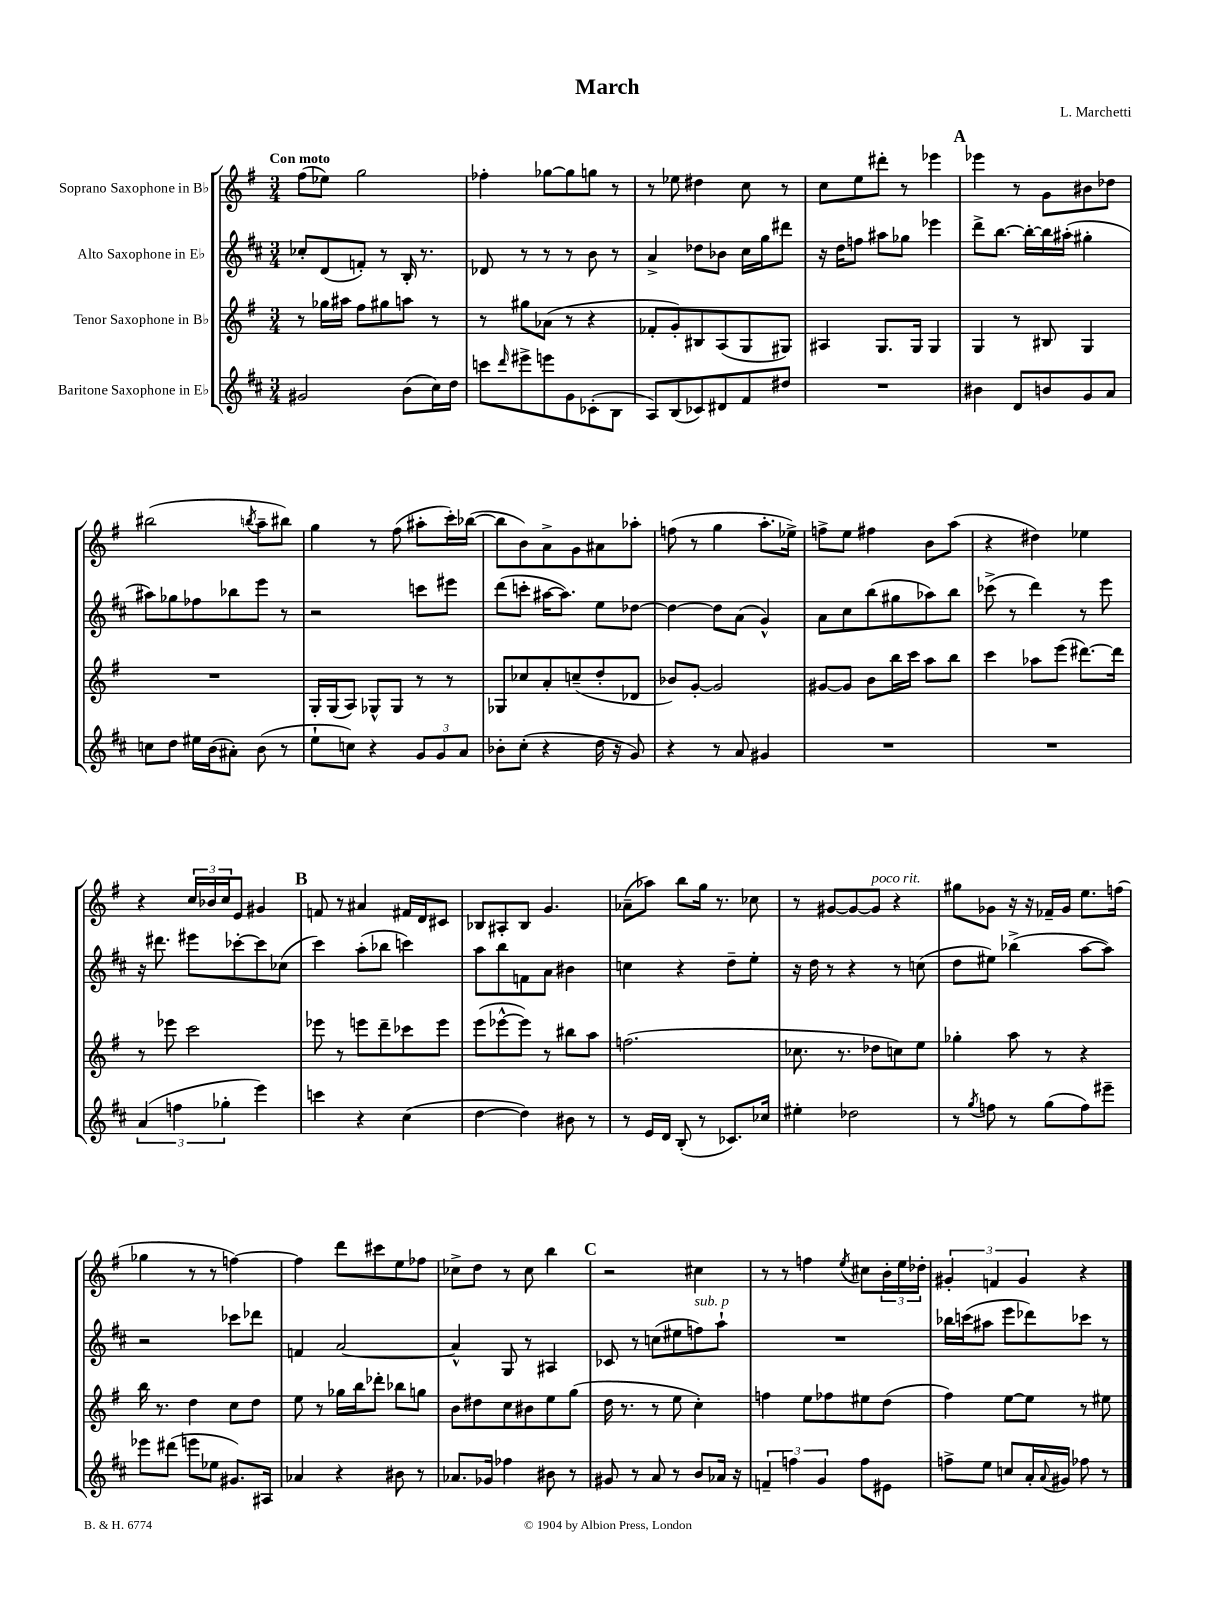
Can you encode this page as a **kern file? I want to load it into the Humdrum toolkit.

**kern	**kern	**kern	**kern
*staff4	*staff3	*staff2	*staff1
*clefG2	*clefG2	*clefG2	*clefG2
*k[f#c#]	*k[f#]	*k[f#c#]	*k[f#]
*M3/4	*M3/4	*M3/4	*M3/4
2g#	8r	8cc-'	(8ff#
.	16gg-	(8d	8ee-)
.	16aa#	.	.
.	8ff#	8f')	2gg
.	8gg#	8r	.
(8b	8aa	16B'	.
.	.	8.r	.
16cc#)	8r	.	.
16dd	.	.	.
=	=	=	=
8ccc	8r	8d-	4ff-'
16qqddd	.	.	.
8eee#^	8gg#	8r	.
8eee	(8a-	8r	[8gg-
8g	8r	8r	8gg-]
(8c-'	4r	8b	8gg
8B	.	8r	8r
=	=	=	=
8A)	8f-'	4a^	8r
(8B	8g')	.	8ee-
8c-)	8B#	8dd-	4dd#
8d#	(8A	8b-	.
8f#	8G	16cc#	8cc
.	.	16gg	.
8dd#	8G#)	8ddd#	8r
=	=	=	=
2.r	4A#	16r	8cc
.	.	16dd	.
.	.	8ff	8ee
.	8.G	8aa#	8ddd#'
.	.	8gg-	8r
.	16G	.	.
.	4G	4eee-	4eee-
=	=	=	=
4b#	4G	8ddd^	4eee-
.	.	[8.bb	.
8d	8r	.	8r
.	.	16bb'_	.
8b	8B#	16bb]	8g
.	.	(16aa#'	.
8g	4G	4gg#'	8b#
8a	.	.	8dd-
=	=	=	=
8cc	2.r	8aa#)	(2bb#
8dd	.	8gg-	.
16ee#	.	8ff-	.
(16b	.	.	.
8a#')	.	8bb-	.
.	.	.	8qbb
(8b	.	8eee	8aa~
8r	.	8r	8bb#)
=	=	=	=
8ee`	16G'	2r	4gg
.	(16G	.	.
8cc)	8A)	.	.
4r	8G-^^	.	8r
.	8G-	.	(8ff#
12g	8r	8ccc	8aa#'
12g	.	.	.
.	8r	8eee#	16ccc')
12a	.	.	.
.	.	.	([16bb-
=	=	=	=
8b-'	8G-	(8ddd	8bb-]
(8cc#'	8cc-	8ccc'	8b)
4r	8a'	[16aa#	8a^
.	.	8.aa#])	.
.	(8cc~	.	8g
16dd	8dd'	8ee	8a#
16r	.	.	.
8g)	8d-	[8dd-	8aa-'
=	=	=	=
4r	8b-)	4dd-_	(8ff
.	[8g'	.	8r
8r	2g]	8dd-]	4gg
8a	.	(8a	.
4g#	.	4g^^)	8.aa'
.	.	.	16ee-^)
=	=	=	=
2.r	[8g#	8a	8ff^
.	8g#]	8cc#	8ee
.	8b	(8bb	4ff#
.	16bb	8gg#	.
.	16ccc	.	.
.	8aa	8aa-)	8b
.	8bb	8bb	(8aa
=	=	=	=
2.r	4ccc	(8ccc-^	4r
.	.	8r	.
.	8aa-	4ddd)	4dd#)
.	(8eee	.	.
.	[8.ddd#)	8r	4ee-
.	.	8eee	.
.	16ddd#]	.	.
=	=	=	=
(6a	8r	16r	4r
.	.	8.ddd#	.
.	8eee-	.	.
6ff	.	.	.
.	2ccc	8eee#	24cc
.	.	.	24b-
6gg-'	.	.	24cc
.	.	[8ccc-'	8e
4eee)	.	8ccc-]	4g#
.	.	(8cc-	.
=	=	=	=
4ccc	8eee-	4ccc#)	8f
.	8r	.	8r
4r	8eee	(8aa'	4a#
.	8ddd~	8bb-	.
(4cc#	8ccc-	4ccc)	16f#
.	.	.	16d
.	8eee	.	8c#
=	=	=	=
[4dd	(8eee	8aa	8B-
.	[8eee-^^	8bb	8A#'
4dd])	8eee-])	8f	8B-
.	8r	8a	4.g
8b#	8bb#	4b#	.
8r	8aa	.	.
=	=	=	=
8r	(2.ff	4cc	(8a-~
16e	.	.	8aa-)
16d	.	.	.
(8B'	.	4r	8bb
8r	.	.	16gg
.	.	.	8.r
8.c-)	.	8dd~	.
.	.	8ee'	8cc-
16cc-	.	.	.
=	=	=	=
4ee#'	8.cc-	16r	8r
.	.	16dd	.
.	.	8r	[8g#
.	8.r	.	.
2dd-	.	4r	8g#_
.	8dd-	.	8g#]
.	8cc)	8r	4r
.	8ee	(8cc	.
=	=	=	=
8r	4gg-'	8dd	8gg#
8qgg	.	.	.
8ff	.	8ee#)	8g-
8r	8aa	(4bb-^	16r
.	.	.	16r
(8gg	8r	.	16f-~
.	.	.	16g-
8ff)	4r	[8aa	8.ee
8eee#~	.	8aa])	.
.	.	.	(16ff
=	=	=	=
8eee-	16bb	2r	4gg-
.	8.r	.	.
(8ddd#	.	.	.
8eee	4dd	.	8r
8ee-	.	.	8r
8.g#)	8cc	8ccc-	[4ff)
.	8dd	8ddd-	.
16A#	.	.	.
=	=	=	=
4a-	8ee	4f	4ff]
.	8r	.	.
4r	16gg-	[2a	8ddd
.	16bb	.	.
.	8ddd-'	.	8ccc#
8b#	8bb-	.	8ee
8r	8gg	.	8ff-
=	=	=	=
8.a-	8b	4a^^]	8cc-^
.	8dd#	.	8dd
16g-	.	.	.
4ff-	8cc	8G	8r
.	8b#	8r	8cc-
8b#	8ee	4A#	4bb
8r	(8gg	.	.
=	=	=	=
8g#	16dd	8c-	2r
.	8.r	.	.
8r	.	8r	.
8a	8r	(8cc	.
8r	8ee	8ee#	.
8b	4cc')	8ff)	4cc#
16a-	.	8aa`	.
16r	.	.	.
=	=	=	=
6f~	4ff	2.r	8r
.	.	.	8r
6ff	.	.	.
.	8ee	.	4ff
6g	.	.	.
.	8ff-	.	.
.	.	.	8qee
8ff	8ee#	.	8cc#
8e#	(8dd	.	24b'
.	.	.	24ee
.	.	.	24dd-'
=	=	=	=
8ff^	4ff#)	16bb-	6g#'
.	.	(16ccc	.
8ee	.	8aa#	.
.	.	.	6f
8cc	[8ee	8eee	.
.	.	.	6g#
16a'	8ee]	8ddd-)	.
8qqa	.	.	.
16g#	.	.	.
8ff-	8r	8ccc-	4r
8r	8ee#	8r	.
==	==	==	==
*-	*-	*-	*-
